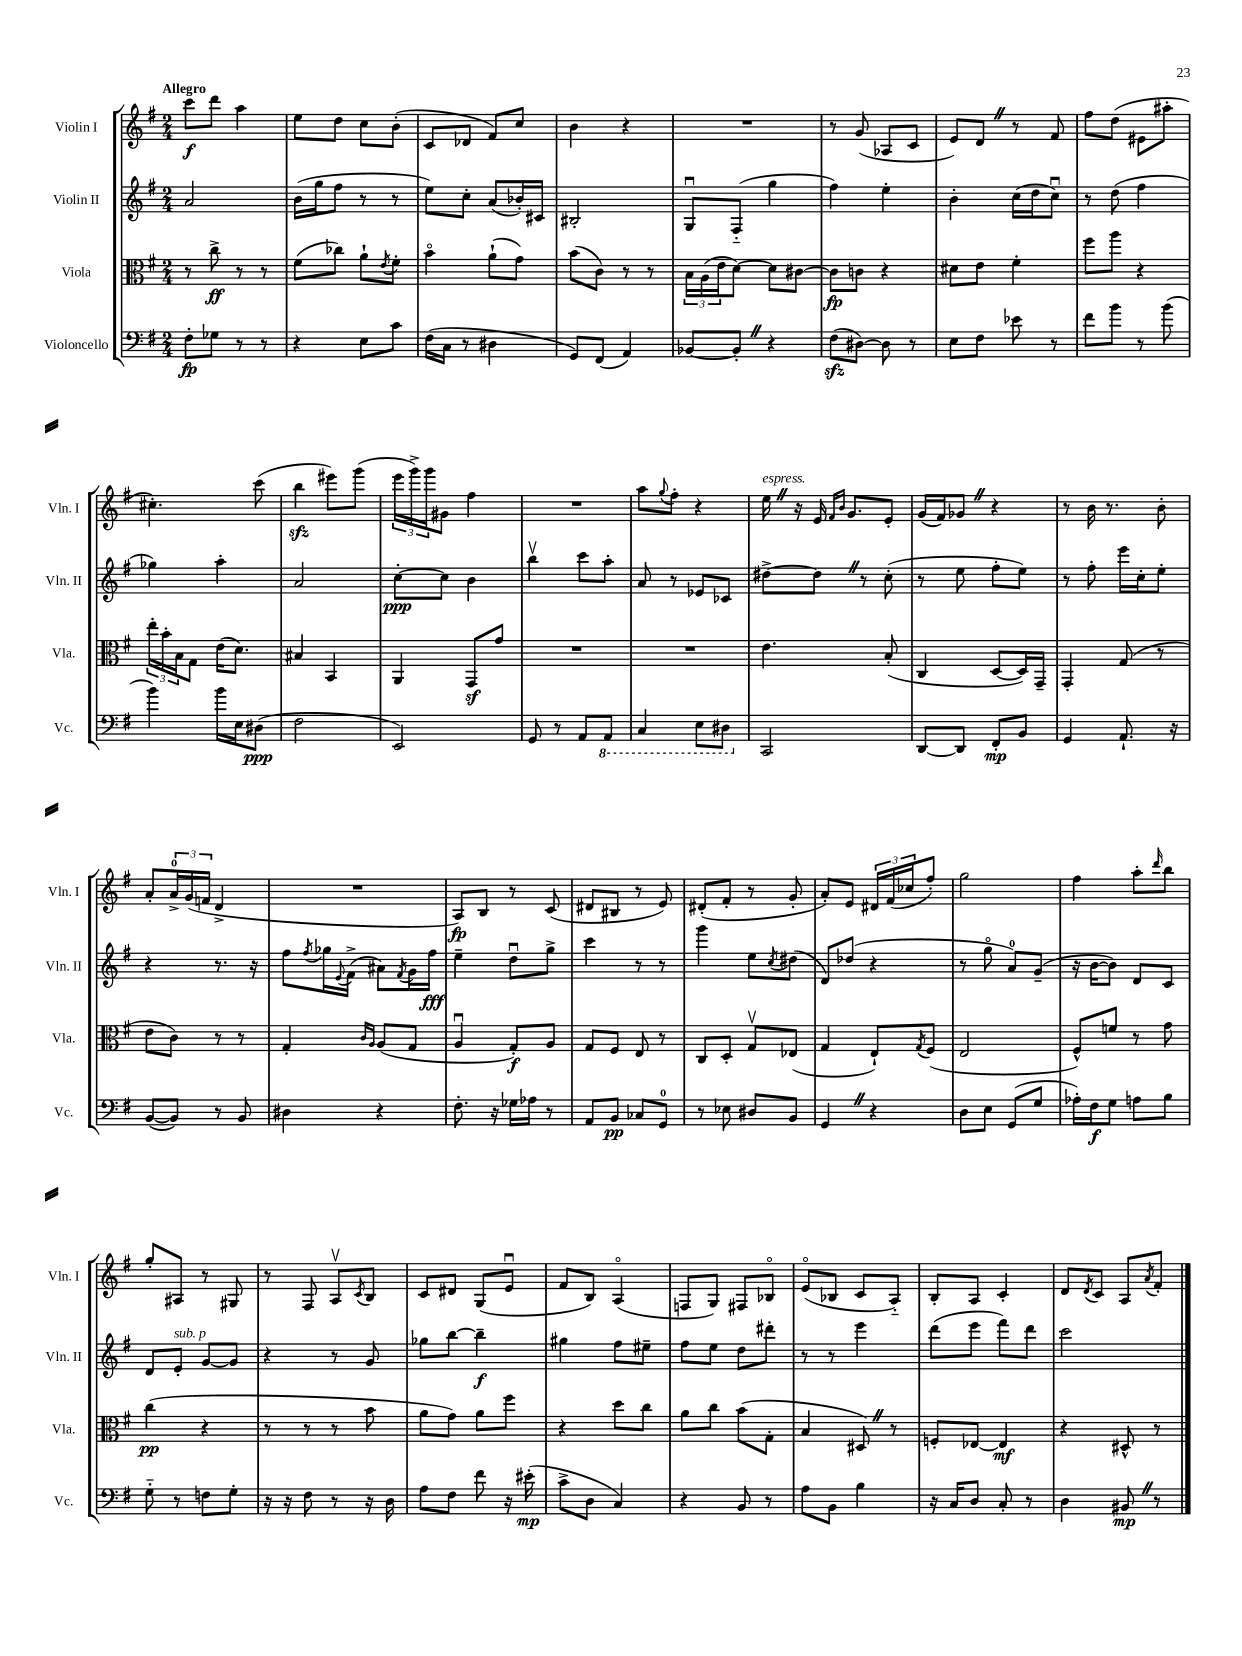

**kern	**dynam	**kern	**dynam	**kern	**dynam	**kern	**dynam
*part4	*part4	*part3	*part3	*part2	*part2	*part1	*part1
*staff4	*staff4	*staff3	*staff3	*staff2	*staff2	*staff1	*staff1
*I"Violoncello	*	*I"Viola	*	*I"Violin II	*	*I"Violin I	*
*I'Vc.	*	*I'Vla.	*	*I'Vln. II	*	*I'Vln. I	*
*clefF4	*	*clefC3	*	*clefG2	*	*clefG2	*
*k[f#]	*	*k[f#]	*	*k[f#]	*	*k[f#]	*
*M2/4	*	*M2/4	*	*M2/4	*	*M2/4	*
=1	=1	=1	=1	=1	=1	=1	=1
!	!	!	!	!	!	!LO:TX:a:B:t=Allegro	!
8F#'\L	fp	8r	.	2a/	.	8ccc\L	f
8G-X\J	.	8cc^\	ff	.	.	8ddd\J	.
8r	.	8r	.	.	.	4aa\	.
8r	.	8r	.	.	.	.	.
=2	=2	=2	=2	=2	=2	=2	=2
4r	.	(8f#\L	.	(16b\LL	.	8ee\L	.
.	.	.	.	16gg\J	.	.	.
.	.	8cc-X\J)	.	8ff#\J	.	8dd\J	.
8E\L	.	8a`\L	.	8r	.	8cc\L	.
.	.	8qe/	.	.	.	.	.
8c\J	.	8f#'\J	.	8r	.	(8b'\J	.
=3	=3	=3	=3	=3	=3	=3	=3
(16F#\LL	.	4b\	.	8ee\L)	.	8c/L	.
16C\JJ	.	.	.	.	.	.	.
8r	.	.	.	8cc'\J	.	8d-X/J	.
4D#X\	.	(8a`\L	.	(8a/L	.	8f#/L)	.
.	.	8g\J)	.	16b-X'/L)	.	8cc/J	.
.	.	.	.	16c#X/JJ	.	.	.
=4	=4	=4	=4	=4	=4	=4	=4
8GG/L)	.	(8b\L	.	2B#X'/	.	4b\	.
(8FF#/J	.	8c\J)	.	.	.	.	.
4AA/)	.	8r	.	.	.	4r	.
.	.	8r	.	.	.	.	.
=5	=5	=5	=5	=5	=5	=5	=5
[8BB-X/L	.	24B\LL	.	8Gu/L	.	2r	.
.	.	(24A\	.	.	.	.	.
.	.	24e\J	.	.	.	.	.
8BB-'Z/J]	.	[8d\J)	.	(8F#/J	.	.	.
4r	.	8d\L]	.	4gg\	.	.	.
.	.	[8c#X\J	.	.	.	.	.
=6	=6	=6	=6	=6	=6	=6	=6
(8F#zz\L	.	8c#\L]	fp	4ff#\)	.	8r	.
[8D#X\J)	.	8cn\J	.	.	.	(8g/	.
8D#\]	.	4r	.	4ee'\	.	8A-X/L	.
8r	.	.	.	.	.	8c/J	.
=7	=7	=7	=7	=7	=7	=7	=7
8E\L	.	8d#X\L	.	4b'\	.	8e/L)	.
8F#\J	.	8e\J	.	.	.	8dZ/J	.
8e-X\	.	4f#'\	.	(16cc\LL	.	8r	.
.	.	.	.	16dd\J	.	.	.
8r	.	.	.	8ccu\J)	.	8f#/	.
=8	=8	=8	=8	=8	=8	=8	=8
8f#\L	.	8ff#\L	.	8r	.	8ff#\L	.
8b\J	.	8aa\J	.	(8dd\	.	(8dd\J	.
8r	.	4r	.	4ff#\	.	8e#X\L	.
(8b\	.	.	.	.	.	8aa#X'\J	.
!!LO:LB:g=z
=9	=9	=9	=9	=9	=9	=9	=9
4b\)	.	24ee'\LL	.	4gg-X\)	.	4.cc#X'\)	.
.	.	24b'\	.	.	.	.	.
.	.	24B\J	.	.	.	.	.
.	.	8G\J	.	.	.	.	.
16b\LL	.	(16e\KL	.	4aa'\	.	.	.
16E\J	.	8.d\J)	.	.	.	.	.
(8D#X\J	ppp	.	.	.	.	(8ccc\	.
=10	=10	=10	=10	=10	=10	=10	=10
2F#\	.	4B#X/	.	2a/	.	4bbzz\	.
.	.	4BB/	.	.	.	8eee#X\L)	.
.	.	.	.	.	.	(8ggg\J	.
=11	=11	=11	=11	=11	=11	=11	=11
2EE/)	.	4AA/	.	[8cc'\L	ppp	24eee\LL	.
.	.	.	.	.	.	24ggg^\)	.
.	.	.	.	.	.	24ggg\J	.
.	.	.	.	8cc\J]	.	8g#X\J	.
.	.	8GGz/L	.	4b\	.	4ff#\	.
.	.	8g/J	.	.	.	.	.
=12	=12	=12	=12	=12	=12	=12	=12
8GG/	.	2r	.	4bbv\	.	2r	.
8r	.	.	.	.	.	.	.
8AA/L	.	.	.	8ccc\L	.	.	.
*8ba	*	*	*	*	*	*	*
8AAA/J	.	.	.	8aa'\J	.	.	.
=13	=13	=13	=13	=13	=13	=13	=13
4CC/	.	2r	.	8a/	.	8aa\L	.
.	.	.	.	.	.	8qqgg/	.
.	.	.	.	8r	.	8ff#'\J	.
8EE\L	.	.	.	8e-X/L	.	4r	.
8DD#X\J	.	.	.	8c-X/J	.	.	.
=14	=14	=14	=14	=14	=14	=14	=14
*X8ba	*	*	*	*	*	*	*
!	!	!	!	!	!	!LO:TX:a:i:t=espress.	!
2CC/	.	4.e\	.	[8dd#X^\L	.	16eeZ\	.
.	.	.	.	.	.	16r	.
.	.	.	.	8dd#Z\J]	.	16e/	.
.	.	.	.	.	.	16qqf#/LL	.
.	.	.	.	.	.	16qqb/JJ	.
.	.	.	.	.	.	8.g/L	.
.	.	.	.	8r	.	.	.
.	.	(8B'/	.	(8cc'\	.	8e'/J	.
=15	=15	=15	=15	=15	=15	=15	=15
[8DD/L	.	4C/	.	8r	.	(16g/LL	.
.	.	.	.	.	.	16f#/J)	.
8DD/J]	.	.	.	8ee\	.	8g-XZ/J	.
8FF#'/L	mp	[8D/L	.	8ff#'\L	.	4r	.
8BB/J	.	16D/L])	.	8ee\J)	.	.	.
.	.	16GG~/JJ	.	.	.	.	.
=16	=16	=16	=16	=16	=16	=16	=16
4GG/	.	4GG'/	.	8r	.	8r	.
.	.	.	.	8ff#'\	.	16b\	.
.	.	.	.	.	.	8.r	.
8.AA`/	.	(8G/	.	16eee\LL	.	.	.
.	.	.	.	16cc'\J	.	.	.
.	.	8r	.	8ee'\J	.	8b'\	.
16r	.	.	.	.	.	.	.
!!LO:LB:g=z
=17	=17	=17	=17	=17	=17	=17	=17
([8BB/L	.	8e\L	.	4r	.	8a'/L	.
8BB/J])	.	8c\J)	.	.	.	24a^/L	.
.	.	.	.	.	.	(24g/	.
.	.	.	.	.	.	24fn/JJ	.
8r	.	8r	.	8.r	.	4d^/	.
8BB/	.	8r	.	.	.	.	.
.	.	.	.	16r	.	.	.
=18	=18	=18	=18	=18	=18	=18	=18
4D#X\	.	4G'/	.	8ff#\L	.	2r	.
.	.	.	.	8qff#/	.	.	.
.	.	.	.	16gg-X\L	.	.	.
.	.	.	.	8qqe/	.	.	.
.	.	.	.	(16f#^\JJ	.	.	.
.	.	16qqc/LL	.	.	.	.	.
.	.	16qqA/JJ	.	.	.	.	.
4r	.	(8A/L	.	8a#X\L)	.	.	.
.	.	.	.	8qf#/	.	.	.
.	.	8G/J	.	16g\L	.	.	.
.	.	.	.	16ff#\JJ	fff	.	.
=19	=19	=19	=19	=19	=19	=19	=19
8.F#'\	.	4Au/	.	4ee~\	.	8A/L)	fp
.	.	.	.	.	.	8B/J	.
16r	.	.	.	.	.	.	.
16G-X\LL	.	8G'/L)	f	8ddu\L	.	8r	.
16A-X\JJ	.	.	.	.	.	.	.
8r	.	8A/J	.	8gg^\J	.	(8c/	.
=20	=20	=20	=20	=20	=20	=20	=20
8AA/L	.	8G/L	.	4ccc\	.	8d#X/L	.
8BB/J	pp	8F#/J	.	.	.	8B#X/J	.
8C-X/L	.	8E/	.	8r	.	8r	.
8GG/J	.	8r	.	8r	.	8e/)	.
=21	=21	=21	=21	=21	=21	=21	=21
8r	.	8C/L	.	4ggg\	.	(8d#X'/L	.
8E-X\	.	8D'/J	.	.	.	8f#'/J	.
8D#X/L	.	8Gv/L	.	8ee\L	.	8r	.
.	.	.	.	8qcc/	.	.	.
8BB/J	.	(8E-X/J	.	(8dd#X\J	.	8g'/	.
=22	=22	=22	=22	=22	=22	=22	=22
4GGZ/	.	4G/	.	8d/L)	.	8a'/L)	.
.	.	.	.	(8dd-X/J	.	8e/J	.
4r	.	8E`/L)	.	4r	.	24d#X/LL	.
.	.	.	.	.	.	(24f#/	.
.	.	.	.	.	.	24cc-X/J	.
.	.	8qG/	.	.	.	.	.
.	.	(8F#/J	.	.	.	8ff#'/J)	.
=23	=23	=23	=23	=23	=23	=23	=23
8D\L	.	2E/	.	8r	.	2gg\	.
8E\J	.	.	.	8gg\	.	.	.
(8GG/L	.	.	.	8a/L)	.	.	.
8G/J	.	.	.	(8g~/J	.	.	.
=24	=24	=24	=24	=24	=24	=24	=24
16A-X'\LL)	.	8F#^^/L)	.	16r	.	4ff#\	.
16F#\J	f	.	.	[16b\KL	.	.	.
8G\J	.	8fn/J	.	8b\J])	.	.	.
8An\L	.	8r	.	8d/L	.	8aa'\L	.
.	.	.	.	.	.	16qqddd/	.
8B\J	.	8g\	.	8c/J	.	8bb\J	.
!!LO:LB:g=z
=25	=25	=25	=25	=25	=25	=25	=25
8G\	.	(4cc\	pp	8d/L	.	8gg'/L	.
!	!	!	!	!LO:TX:a:i:t=sub. p	!	!	!
8r	.	.	.	8e'/J	.	8A#X/J	.
8Fn\L	.	4r	.	[8g/L	.	8r	.
8G'\J	.	.	.	8g/J]	.	8G#X/	.
=26	=26	=26	=26	=26	=26	=26	=26
16r	.	8r	.	4r	.	8r	.
16r	.	.	.	.	.	.	.
8F#\	.	8r	.	.	.	8F#/	.
8r	.	8r	.	8r	.	8Av/L	.
.	.	.	.	.	.	8qc/	.
16r	.	8b\	.	8g/	.	8B/J	.
16D\	.	.	.	.	.	.	.
=27	=27	=27	=27	=27	=27	=27	=27
8A\L	.	8a\L	.	8gg-X\L	.	8c/L	.
8F#\J	.	8g\J)	.	[8bb\J	.	8d#X/J	.
8f#\	.	8a\L	.	4bb~\]	f	(8G/L	.
16r	.	8ff#\J	.	.	.	8eu/J	.
(16e#X'\	mp	.	.	.	.	.	.
=28	=28	=28	=28	=28	=28	=28	=28
8c^\L	.	4r	.	4gg#X\	.	8f#/L	.
8D\J	.	.	.	.	.	8B/J)	.
4C/)	.	8dd\L	.	8ff#\L	.	(4A/	.
.	.	8cc\J	.	8ee#X~\J	.	.	.
=29	=29	=29	=29	=29	=29	=29	=29
4r	.	8a\L	.	8ff#\L	.	8Fn/L	.
.	.	8cc\J	.	8ee\J	.	8G/J)	.
8BB/	.	(8b\L	.	8dd\L	.	8F#X/L	.
8r	.	8G'\J	.	8ddd#X'\J	.	8B-X/J	.
=30	=30	=30	=30	=30	=30	=30	=30
8A\L	.	4B/	.	8r	.	(8e/L	.
8BB\J	.	.	.	8r	.	8B-X/J	.
4B\	.	8D#XZ/)	.	4eee\	.	8c/L	.
.	.	8r	.	.	.	8A/J)	.
=31	=31	=31	=31	=31	=31	=31	=31
16r	.	8Fn'/L	.	(8ddd\L	.	8B'/L	.
16C/KL	.	.	.	.	.	.	.
8D/J	.	[8E-X/J	.	8eee\J	.	8A/J	.
8C'/	.	4E-/]	mf	8fff#\L)	.	4c'/	.
8r	.	.	.	8ddd\J	.	.	.
=32	=32	=32	=32	=32	=32	=32	=32
4D\	.	4r	.	2ccc\	.	8d/L	.
.	.	.	.	.	.	8qd/	.
.	.	.	.	.	.	8c/J	.
8BB#XZ/	mp	8D#X^^/	.	.	.	8A/L	.
.	.	.	.	.	.	8qa/	.
8r	.	8r	.	.	.	8f#'/J	.
==	==	==	==	==	==	==	==
*-	*-	*-	*-	*-	*-	*-	*-
